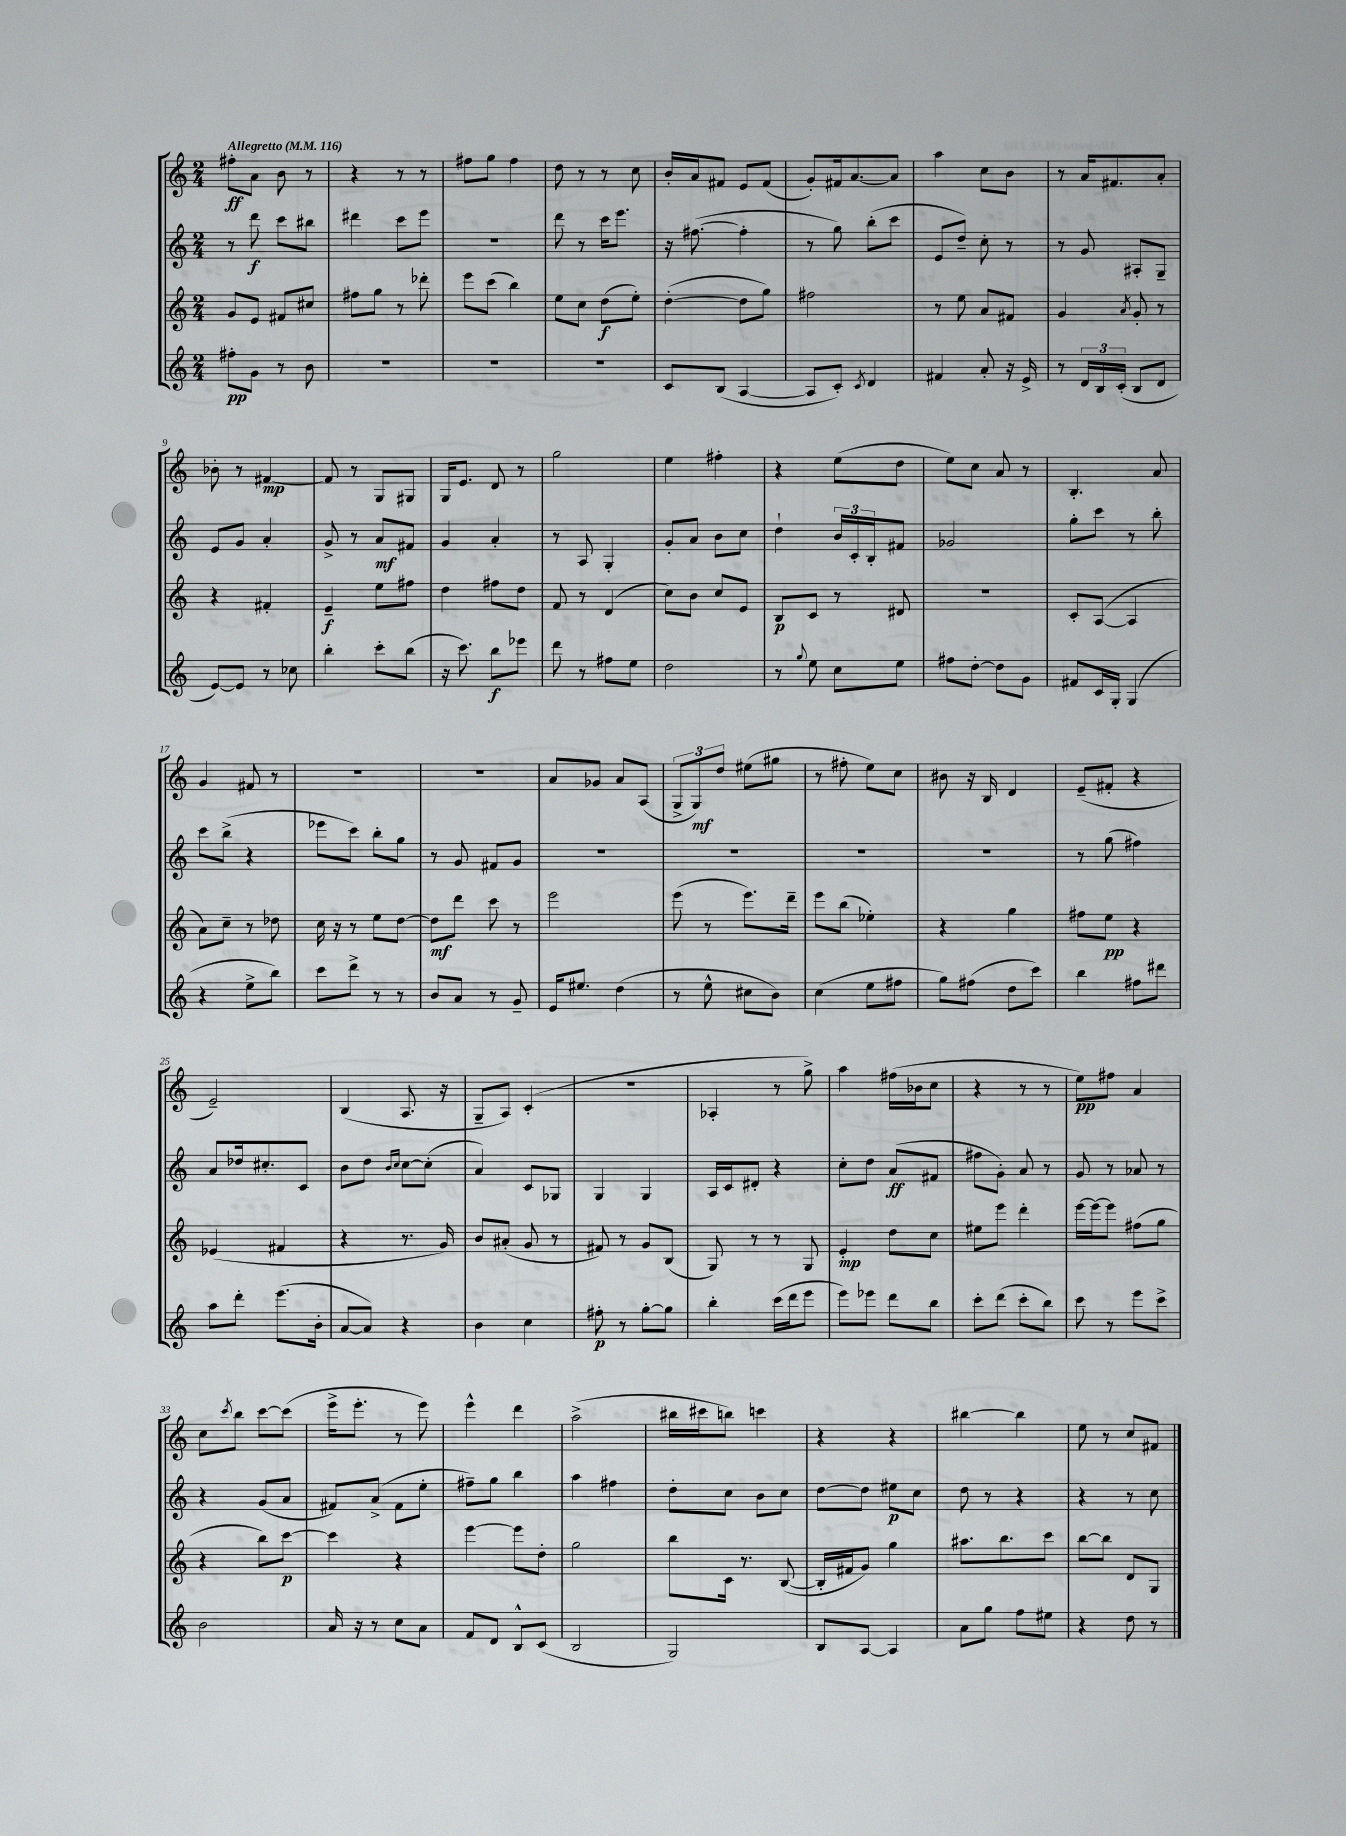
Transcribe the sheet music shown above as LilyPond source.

<<
\new StaffGroup <<
\new Staff = "s0" {
    \clef treble \key c \major \numericTimeSignature \time 2/4 \tempo "Allegretto" 4 = 116
    fis''8-.\ff a'8 b'8 r8 |
    r4 r8 r8 |
    fis''8 g''8 fis''4 |
    d''8 r8 r8 c''8 |
    b'16-. a'16 fis'8 e'8 fis'8( |
    g'8-.) fis'16 a'8.~ a'8 |
    a''4 c''8 b'8 |
    r8 a'16 fis'8. a'8-. |
    bes'8-. r8 fis'4~\mp |
    fis'8 r8 g8 gis8 |
    g16 e'8. d'8 r8 |
    g''2 |
    e''4 fis''4-. |
    r4 e''8( d''8 |
    e''8) c''8 a'8 r8 |
    b4.-. a'8 |
    g'4 fis'8 r8 |
    R2 |
    R2 |
    a'8 ges'8 a'8 a8( |
    \tuplet 3/2 { g8-> g8\mf) d''8 } eis''8( gis''8 |
    r8 fis''8-. e''8) c''8 |
    bis'8 r16 b16 d'4 |
    e'8--( fis'8-. r4 |
    e'2--) |
    b4( a8. r16 |
    g8-- a8) c'4-.( |
    r2 |
    aes4-. r8 g''8->) |
    a''4 fis''16( bes'16 c''8 |
    r4 r8 r8 |
    e''8\pp) fis''8 a'4 |
    c''8 \acciaccatura { c'''8 } b''8 c'''8~ c'''8( |
    e'''16-> e'''8.-. r8 e'''8) |
    e'''4-^ d'''4 |
    a''2->( |
    bis''16 cis'''16 b''8) c'''4 |
    r4 r4 |
    bis''4~ bis''4 |
    e''8 r8 c''8 fis'8 \bar "|." |
}
\new Staff = "s1" {
    \clef treble \key c \major \numericTimeSignature \time 2/4
    r8 d'''8\f c'''8 bis''8 |
    dis'''4 c'''8 e'''8 |
    r2 |
    d'''8 r8 c'''16 e'''8. |
    r16 fis''8.~( fis''4-. |
    r8 g''8) b''8-.( c'''8 |
    e'8 d''8--) c''8-. r8 |
    r8 g'8 ais8-. g8-- |
    e'8 g'8 a'4-. |
    g'8-> r8 a'8\mf fis'8 |
    g'4 a'4-. |
    r8 a8 g4-. |
    g'8-. a'8 b'8 c''8 |
    d''4-! \tuplet 3/2 { b'16 c'16-. b16-. } fis'8 |
    ges'2 |
    g''8-. c'''8 r8 b''8-. |
    c'''8 b''8->( r4 |
    ees'''8 c'''8) b''8-. g''8 |
    r8 g'8 fis'8 g'8 |
    R2 |
    R2 |
    R2 |
    R2 |
    r8 g''8( fis''4) |
    a'8 des''16 cis''8.-. c'8 |
    b'8 d''8 \grace { b'16 c''16 } c''8~ c''8-.( |
    a'4) c'8 ges8 |
    g4 g4 |
    a16 c'16 dis'8-. r4 |
    c''8-. d''8 a'8\ff( fis'8 |
    fis''8 g'8-.) a'8 r8 |
    g'8 r8 aes'8 r8 |
    r4 g'8( a'8 |
    fis'8) a'8->( fis'8 e''8-. |
    fis''8--) g''8 b''4 |
    a''4 fis''4 |
    d''8-. c''8 b'8 c''8 |
    d''8~ d''8 eis''8\p c''8 |
    d''8 r8 r4 |
    r4 r8 c''8 \bar "|." |
}
\new Staff = "s2" {
    \clef treble \key c \major \numericTimeSignature \time 2/4
    g'8 e'8 fis'8 cis''8 |
    fis''8 g''8 r8 des'''8-. |
    e'''8 c'''8( b''4) |
    e''8 c''8 d''8\f( e''8-.) |
    d''4~-.( d''8 g''8) |
    fis''2 |
    r8 e''8 a'8 fis'8 |
    g'4 \acciaccatura { a'8 } g'8-. r8 |
    r4 fis'4-. |
    e'4--\f e''8 fis''8 |
    d''4 fis''8 d''8 |
    f'8 r8 d'4( |
    c''8) b'8 c''8 e'8 |
    b8\p c'8 r8 dis'8 |
    R2 |
    c'8-. a8~( a4 |
    a'8) c''8-- r8 des''8 |
    c''16 r16 r8 e''8 d''8~ |
    d''8\mf d'''8 c'''8 r8 |
    e'''2 |
    e'''8( r8 e'''8.) d'''16-- |
    e'''8 b''8( ees''4-.) |
    r4 g''4 |
    fis''8 e''8\pp r4 |
    ees'4( fis'4 |
    r4 r8. g'16) |
    b'8 ais'8-.( g'8 r8 |
    fis'8) r8 g'8 b8( |
    g8) r8 r8 g8 |
    e'4-.\mp d''8 c''8 |
    eis''8 e'''8 d'''4-. |
    e'''16~ e'''16~ e'''8 fis''8( g''8 |
    r4 b''8) c'''8~\p |
    c'''4 r4 |
    e'''4~ e'''8 d''8-. |
    g''2 |
    b''8 c'16 r8. b8~( |
    b16-. fis'16 g'8) g''4 |
    ais''8. b''8. c'''8 |
    b''8~ b''8 d'8 g8 \bar "|." |
}
\new Staff = "s3" {
    \clef treble \key c \major \numericTimeSignature \time 2/4
    fis''8-.\pp g'8 r8 b'8 |
    R2 |
    R2 |
    R2 |
    c'8 b8( a4~ |
    a8 c'8-.) \acciaccatura { c'8 } d'4 |
    fis'4 a'8-. r16 e'16-> |
    r8 \tuplet 3/2 { d'16 b16 c'16-.( } b8 d'8 |
    e'8~) e'8 r8 ces''8 |
    b''4-. c'''8-. b''8( |
    r16 c'''8.) b''8\f ees'''8 |
    d'''8 r8 fis''8 e''8 |
    d''2 |
    r8 \appoggiatura { g''8 } e''8 c''8 e''8 |
    fis''8 d''8~-. d''8 g'8 |
    fis'8 c'16 g16-. g4( |
    r4 e''8-> b''8) |
    c'''8 d'''8-> r8 r8 |
    b'8 a'8 r8 g'8-- |
    e'16 eis''8. d''4( |
    r8 e''8-^ cis''8 b'8) |
    c''4( e''8 fis''8 |
    g''8) fis''8( d''8 c'''8) |
    b''4 fis''8 dis'''8 |
    a''8 d'''8-. e'''8.( b'16-. |
    a'8~ a'8) r4 |
    b'4 c''4 |
    fis''8-.\p r8 g''8~-. g''8 |
    b''4-. c'''16( d'''16 e'''8 |
    e'''8) ees'''8 d'''8 b''8 |
    c'''8-. d'''8( c'''8-. b''8) |
    c'''8 r8 e'''8 c'''8-> |
    b'2 |
    a'16 r16 r8 c''8 a'8 |
    f'8 d'8 b8-^ c'8( |
    b2 |
    g2) |
    b8 a8~ a4 |
    a'8 g''8 f''8 eis''8 |
    r4 d''8 r8 \bar "|." |
}
>>
>>
